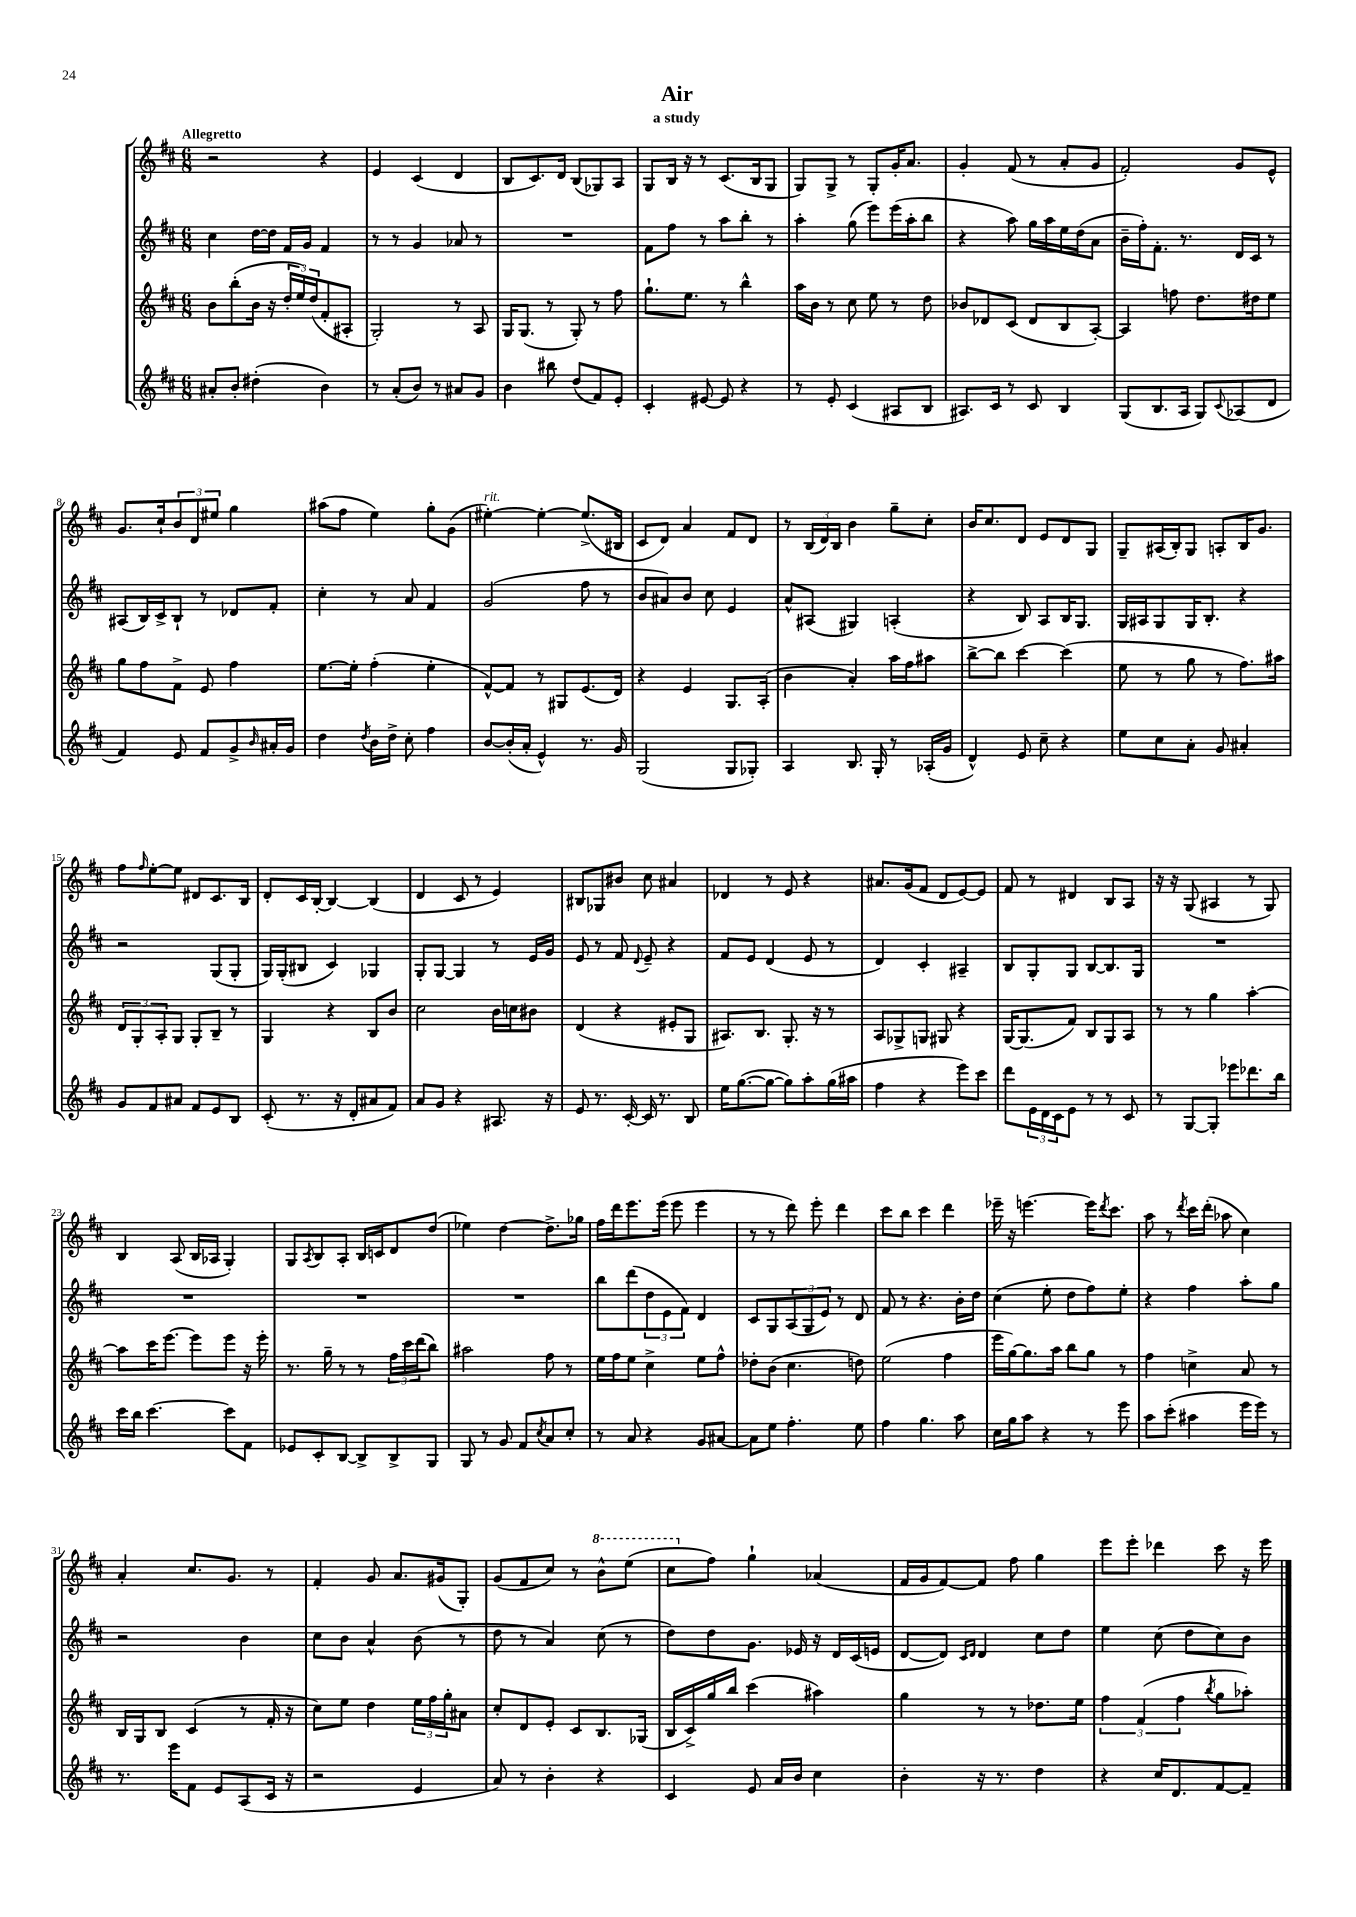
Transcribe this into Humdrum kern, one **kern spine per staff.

**kern	**kern	**kern	**kern
*staff4	*staff3	*staff2	*staff1
*clefG2	*clefG2	*clefG2	*clefG2
*k[f#c#]	*k[f#c#]	*k[f#c#]	*k[f#c#]
*M6/8	*M6/8	*M6/8	*M6/8
8a#'	8b	4cc#	2r
8b'	(8bb'	.	.
(4dd#'	16b	[16dd	.
.	16r	16dd]	.
.	24dd'	16f#	.
.	24ee)	.	.
.	.	16g	.
.	(24dd	.	.
4b)	8f#'	4f#	4r
.	8A#'	.	.
=	=	=	=
8r	2G')	8r	4e
(8a'	.	8r	.
8b)	.	4g	(4c#
8r	.	.	.
8a#	8r	8a-	4d
8g	8A	8r	.
=	=	=	=
4b	16G	2.r	8B
.	(8.G	.	.
.	.	.	8.c#)
8bb#	8r	.	.
.	.	.	16d
(8dd	8G')	.	(8B
8f#)	8r	.	8G-)
8e'	8ff#	.	8A
=	=	=	=
4c#'	8.gg`	8f#	8G
.	.	8ff#	16B
.	8.ee	.	16r
[8e#	.	8r	8r
8e#]	8r	8aa	(8.c#
4r	4bb^^	8bb'	.
.	.	.	16B
.	.	8r	8G
=	=	=	=
8r	16aa	4aa'	8G)
.	16b	.	.
8e'	8r	.	8G^
(4c#	8cc#	(8gg	8r
.	8ee	8eee)	8G'
8A#	8r	(16eee	16g'
.	.	16aa'	8.a
8B	8dd	8bb	.
=	=	=	=
8.A#)	8b-	4r	4g'
.	8d-	.	.
16c#	.	.	.
8r	(8c#	8aa)	(8f#
8c#	8d-	16gg	8r
.	.	16aa	.
4B	8B	16ee	8a'
.	.	(16dd	.
.	[8A')	8a	8g
=	=	=	=
(8G	4A]	16b~	2f#')
.	.	16ff#')	.
8.B	.	8.f#'	.
.	8ff	.	.
16A	.	8.r	.
8G)	8.dd	.	.
8qqc#	.	.	.
(8A-	.	16d	8g
.	16dd#	16c#	.
8d	8ee	8r	8e^^
=	=	=	=
4f#)	8gg	(8A#	8.g
.	8ff#	16B)	.
.	.	16c#^	16cc#`
8e	8f#^	8B`	12b
.	.	.	12d
8f#	8e	8r	.
.	.	.	12ee#
8g^	4ff#	8d-	4gg
16qqb	.	.	.
16a#'	.	8f#'	.
16g	.	.	.
=	=	=	=
4dd	[8.ee	4cc#'	(8aa#
.	.	.	8ff#
.	16ee']	.	.
8qdd	.	.	.
16b	(4ff#'	8r	4ee)
16dd^	.	.	.
8cc#'	.	8a	.
4ff#	4ee'	4f#	8gg'
.	.	.	(8g
=	=	=	=
[8b	[8f#^^)	(2g	[4ee#')
(16b']	8f#]	.	.
16a'	.	.	.
4e^^)	8r	.	4ee#'_
.	8G#	.	.
8.r	(8.e	8ff#	(8.ee#^]
.	.	8r	.
16g	16d)	.	16B#
=	=	=	=
(2G	4r	8b	8c#
.	.	8a#)	8d)
.	4e	8b	4a
.	.	8cc#	.
8G	8.G	4e	8f#
8G-')	.	.	8d
.	(16A'	.	.
=	=	=	=
4A	4b	8a^^	8r
.	.	(8A#	(24B
.	.	.	24d)
.	.	.	24B
8.B	4a')	4G#)	4b
16G'	.	.	.
8r	16aa	(4A'	8gg~
.	16ff#	.	.
(16A-'	8aa#	.	8cc#'
16g	.	.	.
=	=	=	=
4d^^)	[8bb^	4r	16b
.	.	.	8.cc#
.	8bb]	.	.
8e	[4ccc#	8B)	8d
8cc#~	.	8A	8e
4r	(4ccc#]	16B	8d
.	.	8.G	.
.	.	.	8G
=	=	=	=
8ee	8ee	16G	8G~
.	.	16A#	.
8cc#	8r	8G	(16A#
.	.	.	16B')
8a'	8gg	16G	8G
.	.	8.B'	.
8g	8r	.	8A'
4a#'	8.ff#)	4r	16B
.	.	.	8.g
.	16aa#	.	.
=	=	=	=
8g	12d	2r	8ff#
.	12G'	.	.
.	.	.	16qqff#
8f#	.	.	[8ee'
.	12A'	.	.
8a#	8G	.	8ee]
8f#	8G'	.	8d#
8e	8B~	(8G	8.c#
8B	8r	8G'	.
.	.	.	16B
=	=	=	=
(8c#'	4G	16G)	8d'
.	.	(16G'	.
8.r	.	8B#	16c#
.	.	.	[16B'
.	4r	4c#)	4B_
16r	.	.	.
8d'	.	.	.
8a#	8B	4G-	(4B]
8f#)	8b	.	.
=	=	=	=
8a	2cc#	8G'	4d
8g	.	[8G	.
4r	.	4G]	8c#
.	.	.	8r
8.A#	16b	8r	4e)
.	16cc	.	.
.	8b#	16e	.
16r	.	16g	.
=	=	=	=
8e	(4d	8e	8B#
8.r	.	8r	8G-
.	4r	8f#	8b#
[16c#'	.	.	.
.	.	8qqd	.
16c#]	.	8e~	8cc#
8.r	.	.	.
.	8e#'	4r	4a#
8B	8G	.	.
=	=	=	=
16ee	8.A#)	8f#	4d-
([8.gg	.	.	.
.	.	8e	.
.	8.B	.	.
8gg_	.	(4d	8r
8gg])	8.G'	.	8e
8aa'	.	8e	4r
.	16r	.	.
(16gg	8r	8r	.
16aa#	.	.	.
=	=	=	=
4ff#	8A	4d)	8.a#
.	8G-^	.	.
.	.	.	(16g
4r	8G	4c#'	8f#
.	8G#	.	8d
8eee)	4r	4A#~	[8e)
8ccc#	.	.	8e]
=	=	=	=
8ddd	[16G	8B	8f#
.	(8.G]	.	.
24e	.	8G'	8r
24d	.	.	.
24c#	.	.	.
8e	8f#)	8G	4d#
8r	8B	[8B	.
8r	8G	8.B]	8B
8c#	8A	.	8A
.	.	16G	.
=	=	=	=
8r	8r	2.r	16r
.	.	.	16r
[8G	8r	.	(8G
8G']	4gg	.	4A#
8eee-	.	.	.
8.ddd-	[4aa'	.	8r
.	.	.	8G)
16bb	.	.	.
=	=	=	=
16ccc#	8aa]	2.r	4B
16bb	.	.	.
[4.ccc#	16ccc#	.	.
.	[8.eee	.	.
.	.	.	(8A
.	8eee]	.	16B
.	.	.	16A-
8ccc#]	8eee	.	4G')
8f#	16r	.	.
.	16eee'	.	.
=	=	=	=
8e-	8.r	2.r	8G
.	.	.	8qA
8c#'	.	.	8B
.	16gg~	.	.
[8B	8r	.	8A'
8B^]	8r	.	16B
.	.	.	16c
8B^	24ff#	.	8d
.	24ccc#	.	.
.	(24ddd	.	.
8G	8bb)	.	(8dd
=	=	=	=
8G	2aa#	2.r	4ee-)
8r	.	.	.
8g	.	.	[4dd
8f#	.	.	.
8qcc#	.	.	.
8a	8ff#	.	8.dd^]
8cc#'	8r	.	.
.	.	.	16gg-
=	=	=	=
8r	16ee	8bb	16ff#
.	16ff#	.	16ddd
8a	8ee	(8ddd	8.eee
4r	4cc#^	12dd	.
.	.	.	(16eee
.	.	12e	.
.	.	.	8eee
.	.	12f#)	.
8g	8ee	4d	4eee
[8a#	8ff#^^	.	.
=	=	=	=
8a#]	8dd-'	8c#	8r
8ee	(8b	8G	8r
4.ff#'	4.cc#	(12A	8ddd)
.	.	12G	.
.	.	.	8eee'
.	.	12e)	.
.	.	8r	4ddd
8ee	8dd)	8d	.
=	=	=	=
4ff#	(2ee	8f#	8ccc#
.	.	8r	8bb
4.gg	.	4.r	4ccc#
.	4ff#	.	4ddd
8aa	.	16b'	.
.	.	16dd	.
=	=	=	=
16cc#	16eee	(4cc#	16eee-~
16gg	[16gg)	.	16r
8aa	8.gg]	.	[4.eee
4r	.	8ee'	.
.	16aa	.	.
.	8bb	8dd	.
8r	8gg	8ff#)	16eee]
.	.	.	8qddd
.	.	.	8.ccc#
8eee	8r	8ee'	.
=	=	=	=
8aa	4ff#	4r	8aa
(8ccc#'	.	.	8r
.	.	.	8qddd
4aa#	4cc^	4ff#	16ccc#
.	.	.	(16ddd'
.	.	.	8aa-
16eee	8a	8aa'	4cc#)
16eee)	.	.	.
8r	8r	8gg	.
=	=	=	=
8.r	16B	2r	4a'
.	16G	.	.
.	8B	.	.
16eee	.	.	.
8f#	(4c#	.	8.cc#
8e	.	.	.
.	.	.	8.g
(8A	8r	4b	.
16c#	16f#'	.	8r
16r	16r	.	.
=	=	=	=
2r	8cc#)	8cc#	4f#'
.	8ee	8b	.
.	4dd	4a^^	8g
.	.	.	8.a
4e	24ee	(8b	.
.	24ff#	.	.
.	.	.	(16g#
.	24gg'	.	.
.	8a#	8r	8G')
=	=	=	=
8a)	8cc#'	8dd	(8g
8r	8d	8r	8f#
4b'	8e'	4a)	8cc#)
.	8c#	.	8r
4r	8.B	(8cc#	8bb^^
.	.	8r	(8eee
.	(16G-	.	.
=	=	=	=
4c#	16B	8dd)	8ccc#
.	16c#^)	.	.
.	16gg	8dd	8ff#)
.	16bb	.	.
8e	(4ccc#	8.g	4gg`
16a	.	.	.
16b	.	16e-	.
4cc#	4aa#)	16r	(4a-
.	.	16d	.
.	.	(16c#	.
.	.	16e	.
=	=	=	=
4b'	4gg	[8d	16f#
.	.	.	16g
.	.	8d])	[8f#)
.	.	16qqc#	.
.	.	16qqd	.
16r	8r	4d	8f#]
8.r	.	.	.
.	8r	.	8ff#
4dd	8.dd-	8cc#	4gg
.	.	8dd	.
.	16ee	.	.
=	=	=	=
4r	6ff#	4ee	8eee
.	.	.	8eee'
.	(6f#	.	.
16cc#	.	(8cc#	4ddd-
8.d	.	.	.
.	6ff#	.	.
.	.	8dd	.
.	8qbb	.	.
[8f#	8gg	8cc#)	8ccc#
8f#~]	8aa-')	8b	16r
.	.	.	16eee
==	==	==	==
*-	*-	*-	*-
